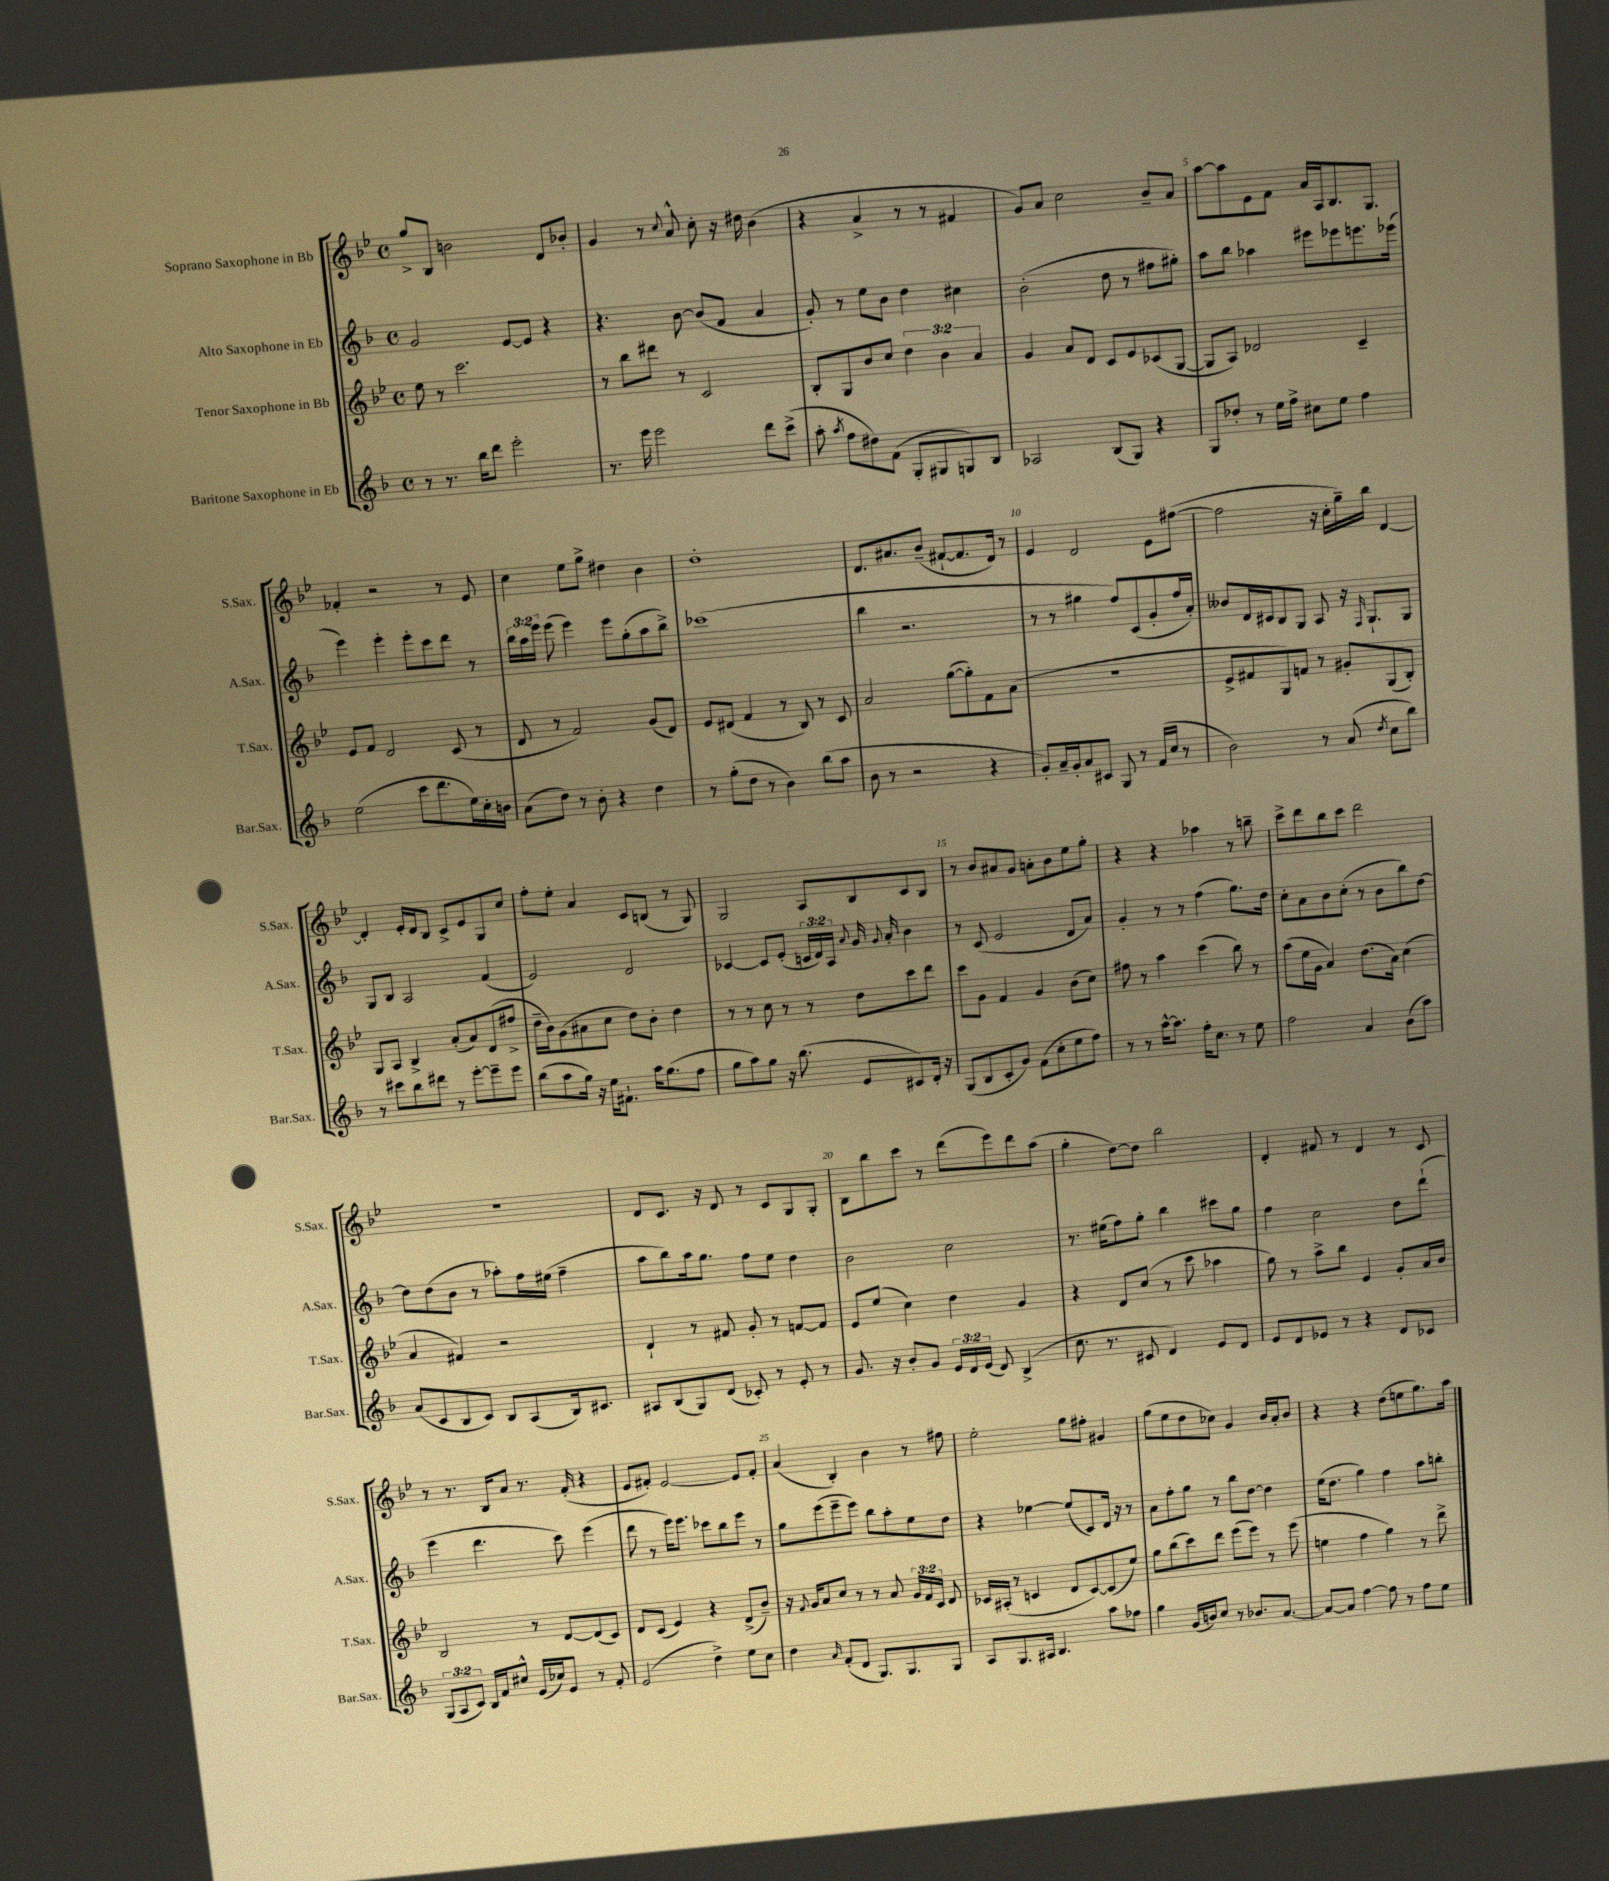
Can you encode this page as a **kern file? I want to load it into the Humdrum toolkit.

**kern	**kern	**kern	**kern
*staff4	*staff3	*staff2	*staff1
*clefG2	*clefG2	*clefG2	*clefG2
*k[b-]	*k[b-e-]	*k[b-]	*k[b-e-]
*M4/4	*M4/4	*M4/4	*M4/4
*met(c)	*met(c)	*met(c)	*met(c)
8r	8ee-\	2g/	8gg^/L
8.r	8r	.	8B-/J
.	2.ccc\	.	2b\
16bb-\LK	.	.	.
8ddd\J	.	.	.
2eee'\	.	[8e/L	.
.	.	8e/]J	.
.	.	4r	8d/L
.	.	.	8b-'/J
=	=	=	=
8.r	8r	4.r	4g/
.	8bb-\L	.	.
16eee\	.	.	.
2eee\	8ddd#\J	.	8r
.	.	.	8qqcc/
.	8r	[8b-\	8a^^/
.	2c/	(8b-/]L	8cc'\
.	.	8f/J	16r
.	.	.	16dd#\
8ddd\L	.	4a/	(4b-\
(8ccc^\J	.	.	.
=	=	=	=
8aa'\	8B-'/L	8g'/)	4r
8qaa/	.	.	.
8ff\L	8G/	8r	.
8dd#\)	8b-/	8ee\L	4a^/
(8f\J	8cc/J	8b-\J	.
8G'/L	6dd\	4dd\	8r
8G#/	.	.	8r
.	6b-\	.	.
8G/)	.	4cc#\	4f#/
.	6a/	.	.
8B-/J	.	.	.
=	=	=	=
2A-/	4g/	(2b-'\	8g/L)
.	.	.	8a/J
.	8a/L	.	2cc\
.	8d/J	.	.
(8B-/L	8c/L	8dd\	.
8G/J)	8e-/	8r	.
4r	(8c-/	8ff#\L	8b-~/L
.	[8G/J	8gg#'\J)	8a/J
=	=	=	=
8G/L	8G/]L	8aa\L	[8aa\L
8dd-'/J	8A/J)	8bb-\J	8aa\]
8r	2d-/	4aa-\	8e-\
16ee\LL	.	.	8f\J
16ff^\JJ	.	.	.
8cc#\L	.	8eee#\L	16a/LL
.	.	.	16A/J
8ee\J	.	8eee-\	8.B-/
4ff\	4c~/	8.eee\	.
.	.	.	8.G/J
.	.	(16eee-\Jk	.
=	=	=	=
(2ee\	8e-/L	4eee\)	4f-'/
.	8f/J	.	.
.	2d/	4eee'\	2r
8ccc\L	.	8eee'\L	.
8.ddd\	.	8ccc\	.
.	(8c/	8ddd\J	8r
16ee\L)	.	.	.
16cc'\	8r	8r	8e-/
16b\JJ	.	.	.
=	=	=	=
(8a\L	8d/	24bb-\LL	4cc\
.	.	24aa\	.
.	.	24eee\JJ	.
8dd\J)	8r	(8eee\	.
8r	2f/)	4eee\)	8ee-\L
8b-'\	.	.	8gg^\J
4r	.	8eee\L	4dd#\
.	.	(8gg'\	.
4dd\	(8g/L	8aa\	4b-\
.	8d/J)	8bb-^\J)	.
=	=	=	=
8r	8e-/L	(1ccc-	1dd'
(8gg'\L	(8d#/J	.	.
8dd\J	4f/	.	.
8r	.	.	.
4b-\)	8r	.	.
.	8B-/)	.	.
(8bb-\L	8r	.	.
8aa\J	8c/	.	.
=	=	=	=
8b-\	2a/	4bb-\	8.d/L
8r	.	.	.
.	.	.	8.a#/
2r	.	2.r	.
.	.	.	(8b-~/J
.	([8gg\L	.	[8f#`/L
.	8gg'\])	.	8.f#/]
4r	8f\	.	.
.	.	.	16d/Jk)
.	(8a\J	.	8r
=	=	=	=
8g'/L)	1r	8r	4e-/
16a~/L	.	8r	.
16g'/J	.	.	.
8a/	.	4gg#\	2d/
8c#/J	.	.	.
8G/	.	8ff/L)	.
8r	.	(8c/	.
(16f/LL	.	8g'/	8e-\L
16cc/JJ	.	.	.
8r	.	16ff/L	([8ff#\J
.	.	16a'/JJ)	.
=	=	=	=
2b-\)	8e-^/L	8b--/L	2ff#\]
.	8f#/	16d/L	.
.	.	16c#/J	.
.	8G/)	8B-/	.
.	8f/J	8G/J	.
8r	8r	8A/	16r
.	.	.	16cc'\LL
(8a/	8g#'/L	16r	16gg~\)
.	.	16qqF/	.
.	.	8.G`/L	16bb-\JJ
8qdd/	.	.	.
8cc\L	(8G/	.	[4d/
8bb-\J)	8B-'/J)	8G/J	.
=	=	=	=
8r	8G/L	8G/L	4d'/]
8ccc#\L	8A/J	8B-/J	.
8bb-\	4B-^/	2A/	16e-'/LL
.	.	.	16d/J
8ddd#\J	.	.	8B-/J
8r	(8a'/L	.	8c^/L
[8eee'\L	8a/)	.	8e-/
8eee~\]	(8d/	(4f/	8G/
8eee\J	8ff#^/J	.	8cc/J
=	=	=	=
(8bb-\L	16dd~\LL	2e/)	8ff'\L
.	16b-\J)	.	.
8aa\	(8g\	.	8ee-'\J
16gg\Jk)	8a#\	.	4a/
16r	.	.	.
16ee\LK	8cc\J	.	.
8.f#`\J	.	.	.
.	8dd\L)	2d/	8c/L
16aa\LK	8b-'\J	.	(8B/J
(8.gg\	.	.	.
.	4dd\	.	8r
8ff\J	.	.	8G/)
=	=	=	=
8gg\L	8r	[4c-/	2G/
8aa\)	8r	.	.
8gg\J	8cc\	8c-/]L	.
16r	8r	(8e'/J	.
(8.bb-\	.	.	.
.	8r	24c/LL	8A/L
.	.	24d/)	.
.	.	24A/JJ	.
.	.	8qqa/	.
8e/L	8dd\L	16g/	8B-/
.	.	8qqg/	.
.	.	16a'/	.
8c#/)	8ccc\	4b-\	8c/
16d'/Jk	8ddd\J	.	8B-/J
16r	.	.	.
=	=	=	=
(8G/L	8ccc\L	8r	8r
8B-/	8g\J	(8c/	8b-/L
8c'/	4f/	2e/	8a#/
8g/J)	.	.	8g/J
(8f\L	4g/	.	8a'\L
8cc'\	.	.	8b-\
8ee\	(8b-\L	8d/L	8ee-\
8ff\J)	8cc\J)	8a/J)	8gg'\J
=	=	=	=
8r	8ff#\	4g'/	4r
8r	8r	.	.
[16aa^^\LK	4aa\	8r	4r
8.aa\]J	.	.	.
.	.	8r	.
16ff'\LK	(4ccc\	(4ff\	4aa-\
8.cc\J	.	.	.
8r	8bb-\)	8.gg\L)	8r
8ee\	8r	.	8bb~\
.	.	16dd\Jk	.
=	=	=	=
2ff\	(8aa\L	8cc'\L	8ccc^\L
.	16ee-\L	8a\	8ddd\
.	16g\JJ	.	.
.	4a/)	8b-\	8bb-\
.	.	(8cc'\J	8ccc\J
4a/	(8.dd\L	8r	2ddd\
.	.	8b-\L	.
.	16a\Jk)	.	.
(8b-\L	(4cc\	8bb-\)	.
8aa\J)	.	[8dd\J	.
=	=	=	=
(8a/L	4a/	8dd\]L	1r
8c/	.	(8dd\	.
8B-/	4f#/)	8b-\J	.
8c/J)	.	8r	.
8B-/L	2r	8aa-'\L)	.
(8A/	.	16ff\L	.
.	.	(16ee#\JJ	.
16B-/k)	.	4ff~\	.
8.c#/J	.	.	.
=	=	=	=
8A#/L	4d`/	8aa\L	8d/L
(8B-/	.	8bb-\)	8.c/J
8G/)	8r	16aa\k	.
.	.	8.gg\J	16r
(8d/J	8f#/	.	8d/
8c-'/)	8g'/	8ff\L	8r
8r	8r	8ee\J	8c/L
8e'/	[8f/L	4dd\	8G/
8r	8f/]J	.	8G'/J
=	=	=	=
8.g/	8e-/L	2b-\	8B-\L
.	(8ee-/J	.	8bb-\
16r	.	.	.
8b-'/L	4cc\)	.	8ccc\J
8g/J	.	.	8r
24e/LL	4dd\	2cc\	(8ddd\L
24d/	.	.	.
(24e/JJ	.	.	.
8d/)	.	.	8eee-\)
(4B-^/	4g/	.	8ddd\
.	.	.	(8aa\J
=	=	=	=
8.cc\	4r	8.r	4gg'\
8.r	.	(16ee#\LK	.
.	8d/L	8ff\)	[8dd\L)
8c#/	(8cc/J	8gg'\J	8dd\]J
4d/)	8r	4bb-\	2bb-\
.	8ccc\	.	.
8e/L	4aa-\	8ccc#\L	.
8d/J	.	8gg\J	.
=	=	=	=
8e/L	8gg\)	4ff\	4d'/
8d/	8r	.	.
8e-/J	8aa^\L	2cc\	8f#/
8r	8bb-\J	.	8r
4r	4e-/	.	4d/
8d/L	8g'/L	8dd\L	8r
8c-/J	16a/L	(8ddd`\J	8c/
.	16b-/JJ	.	.
=	=	=	=
(12G/L	2B-/	4eee\	8r
12A/	.	.	.
.	.	.	8.r
12c/J)	.	.	.
16B-/LL	.	4.ddd\	.
16f/J	.	.	16B-/LK
8cc#^^/J	.	.	8a/J
(16e/LL	8r	.	8.r
16cc-/J)	.	.	.
8e/J	[8d/L	8ccc\)	.
.	.	.	(16f'/
8r	(8d/]	(4eee\	4r
8f'/	8c/J)	.	.
=	=	=	=
(2e/	8d/L	8ddd\	8e-/L
.	(8c/J	8r	8f#'/J)
.	4e-/)	16eee\LK)	[2e-/
.	.	8.eee\J	.
4dd^\)	4r	8ccc-\L	.
.	.	8bb-\	.
8ee\L	(8d^/L	8eee\J	8e-/]L
8cc\J	8b-~/J)	8r	8f#'/J
=	=	=	=
4dd\	16r	8gg\L	(4a/
.	8qqf/	.	.
.	16g/LK	.	.
.	8a/	(8eee\	.
16qqa/	.	.	.
(8f'/L	8cc/J	8eee~\	4B-'/)
8d/J	8r	8eee\J)	.
8.G/L)	8r	8bb-\L	4b-\
.	8a/	8aa'\	.
8.G/	.	.	.
.	24g/LL	8ee\	8r
.	24f/	.	.
.	24c/JJ	.	.
8G/J	8d/	8dd\J	8ff#\
=	=	=	=
8A/L	16c-/LL	4r	2ee-'\
.	(16A#'/JJ	.	.
8.G/	8r	.	.
.	4c/	[4ee-\	.
16A#/Jk	.	.	.
4.B-/	.	.	.
.	8d/L	(8ee-/]L	8gg\L
.	[8c/)	8c/)	8ff#'\J
8aa\L	(8c/]	16d/Jk	4g#/
.	.	16r	.
8ff-\J	8ee-/J)	8r	.
=	=	=	=
4gg\	8gg\L	8a\L	(8gg\L
.	(8bb-\	8ff'\	8ee-\
(16g/LL	8ccc\)	8gg\J	8dd\
16b/J)	.	.	.
8cc/J	8ddd\J	8r	8cc-\J)
8r	(8eee-\L	8bb-\L	4g/
8.b-/L	8eee-\J)	[8dd\J	.
.	8r	4dd\]	16b-/LL
[8.a/J	.	.	16a'/J
.	(8eee-\	.	8b-/J
=	=	=	=
8a/_L	4ee\	(16ee\LK	4r
.	.	8.dd\J	.
8a/]J	.	.	.
[4ff\	4ff\	4gg\)	4r
8ff\]	4gg\)	4ff\	(8dd\L
8r	.	.	8ee\
8ff\L	8r	8aa\L	8.gg\)
8ee\J	8ddd^\	8bb'\J	.
.	.	.	16aa\Jk
==	==	==	==
*-	*-	*-	*-
